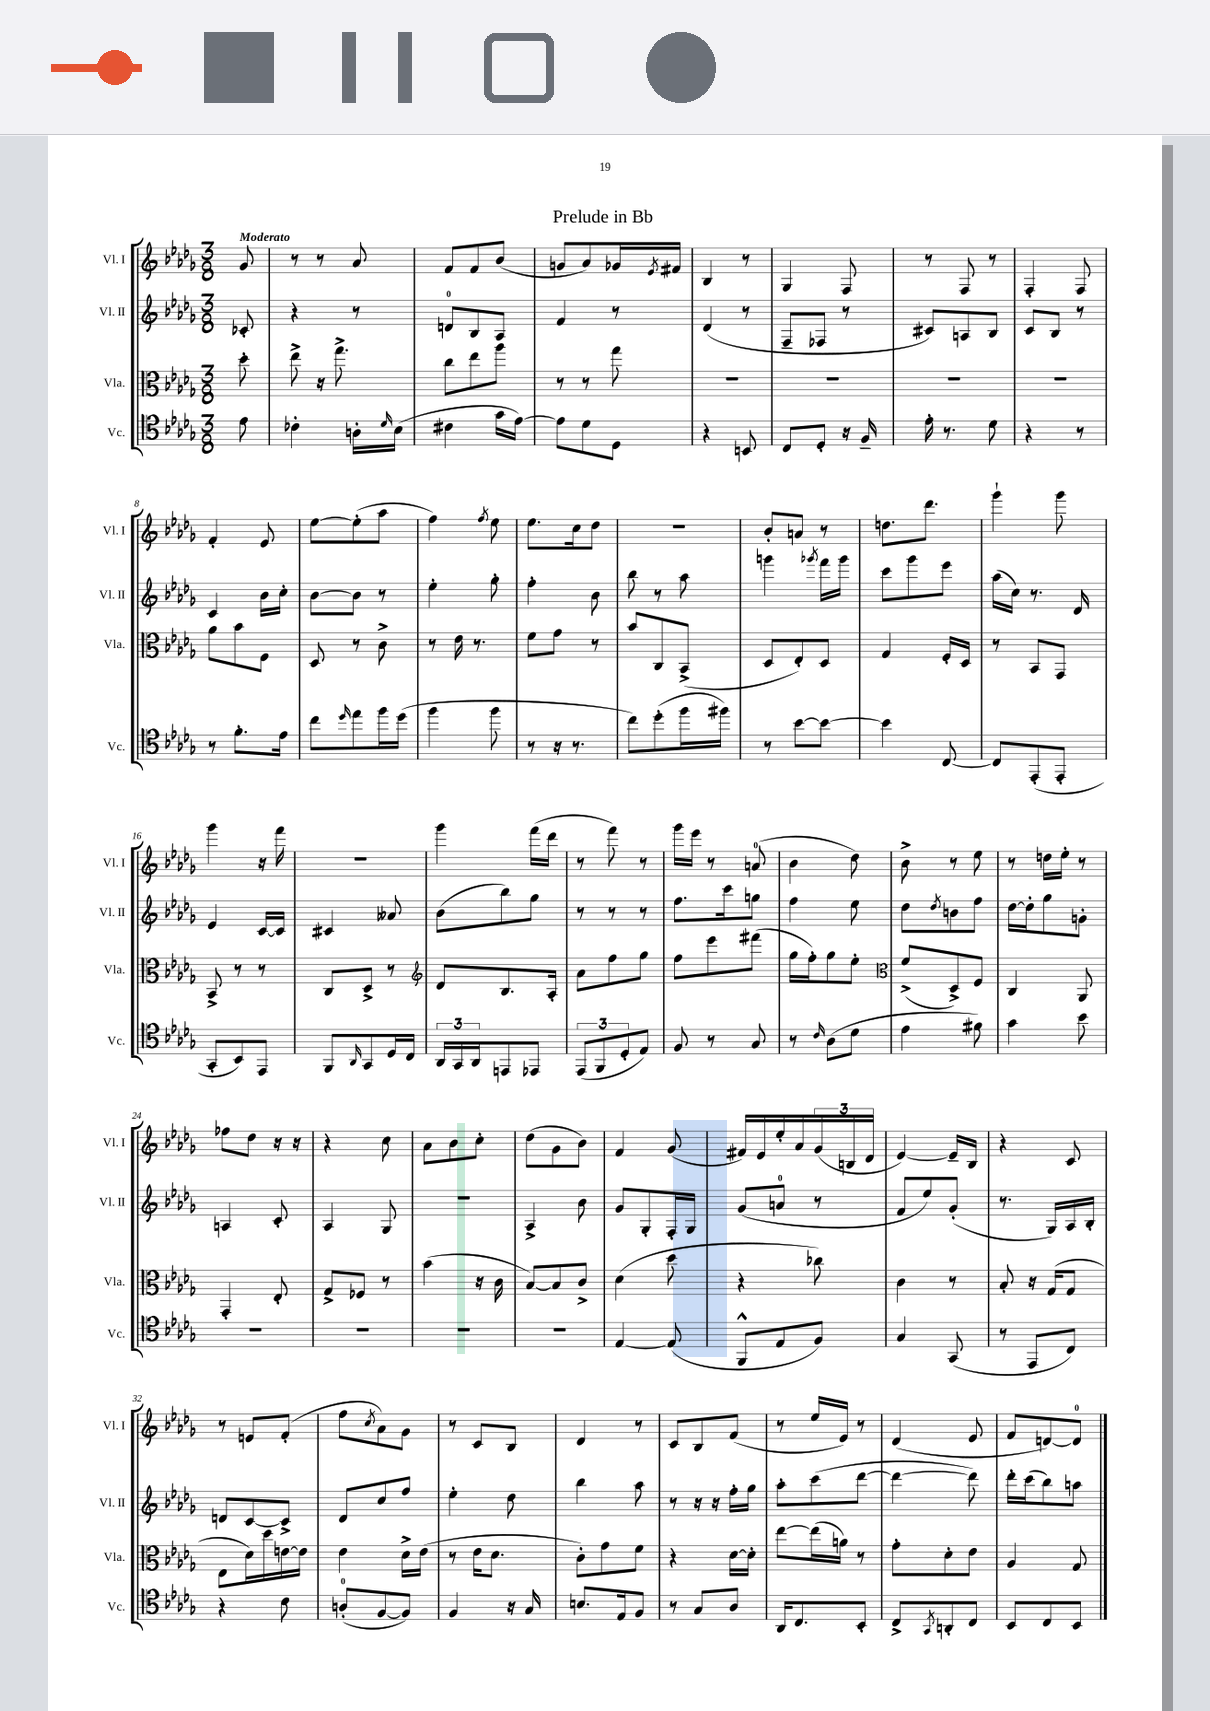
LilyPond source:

\header { title = "Prelude in Bb" }
<<
\new StaffGroup <<
\new Staff = "s0" \with { instrumentName = "Vl. I" shortInstrumentName = "Vl. I" } {
    \clef treble \key des \major \numericTimeSignature \time 3/8 \partial 8 \tempo "Moderato"
    ges'8 |
    r8 r8 aes'8 |
    f'8 f'8 bes'8( |
    g'8 aes'8) ges'16 \acciaccatura { ees'8 } fis'16 |
    bes4 r8 |
    ges4 f8 |
    r8 f8 r8 |
    f4-. f8 |
    f'4-. ees'8 |
    ees''8~ ees''8-.( aes''8 |
    f''4) \acciaccatura { f''8 } ees''8 |
    ees''8. c''16 des''8 |
    R4. |
    bes'8-. a'8 r8 |
    d''8. des'''8. |
    ges'''4-! ges'''8 |
    ges'''4 r16 f'''16 |
    R4. |
    ges'''4 f'''16( des'''16 |
    r8 f'''8) r8 |
    ges'''16 ees'''16 r8 a'8-0( |
    bes'4 des''8) |
    bes'8-> r8 ees''8 |
    r8 d''16 ees''16-. r8 |
    fes''8 des''8 r16 r16 |
    r4 c''8 |
    aes'8 bes'8 c''8-. |
    des''8( ges'8 bes'8) |
    f'4 ges'8( |
    fis'16) ees'16 ees''16-. aes'16 \tuplet 3/2 { ges'16( b16 des'16 } |
    ees'4~) ees'16-- bes16 |
    r4 c'8 |
    r8 e'8 f'8-.( |
    f''8 \acciaccatura { c''8 } aes'8) ges'8 |
    r8 c'8 bes8 |
    des'4 r8 |
    c'8 bes8 f'8( |
    r8 ees''16 ees'16) r8 |
    des'4( ees'8 |
    f'8 d'8~) d'8-0 \bar "|." |
}
\new Staff = "s1" \with { instrumentName = "Vl. II" shortInstrumentName = "Vl. II" } {
    \clef treble \key des \major \numericTimeSignature \time 3/8 \partial 8
    ces'8-. |
    r4 r8 |
    d'8-0 bes8 aes8 |
    f'4 r8 |
    des'4( r8 |
    f8-- fes8 r8 |
    cis'8) a8 bes8 |
    c'8 bes8 r8 |
    c'4 bes'16 c''16-. |
    bes'8~ bes'8 r8 |
    ees''4-. ges''8-. |
    f''4-. bes'8 |
    bes''8 r8 aes''8 |
    g'''4 \acciaccatura { ges'''8 } f'''16 ges'''16 |
    c'''8 ges'''8 ees'''8 |
    aes''16( c''16) r8. des'16 |
    ees'4 c'16~ c'16 |
    cis'4 aeses'8 |
    bes'8( bes''8) ges''8 |
    r8 r8 r8 |
    f''8. c'''16 g''8 |
    f''4 ees''8 |
    des''8 \acciaccatura { des''8 } b'8 f''8 |
    des''16~ des''16-. ges''8 g'8-. |
    a4 c'8-. |
    aes4 ges8 |
    R4. |
    aes4-> bes'8 |
    ges'8 ges8-. f16-. ges16 |
    ges'8( a'8-0 r8 |
    f'8 ees''8) ges'8-.( |
    r8. ges16) aes16 bes16-. |
    d'8 c'8~ c'8-> |
    des'8 c''8 f''8 |
    ees''4-. des''8 |
    bes''4 aes''8 |
    r8 r16 r16 f''16-. ges''16 |
    aes''8-. c'''8( des'''8~ |
    des'''4~ des'''8) |
    des'''16-. c'''16( bes''8) a''8 \bar "|." |
}
\new Staff = "s2" \with { instrumentName = "Vla." shortInstrumentName = "Vla." } {
    \clef alto \key des \major \numericTimeSignature \time 3/8 \partial 8
    des''8-. |
    ees''8-> r16 ges''8.-> |
    c''8 ees''8 aes''8 |
    r8 r8 ges''8 |
    R4. |
    R4. |
    R4. |
    R4. |
    aes'8 bes'8 f8 |
    des8 r8 c'8-> |
    r8 ees'16 r8. |
    f'8 ges'8 r8 |
    bes'8 c8 bes,8->( |
    des8 ees8-.) des8 |
    ges4 f16-. des16 |
    r8 bes,8 ges,8 |
    bes,8-> r8 r8 |
    c8 des8-> r8 |
    \clef treble des'8 bes8. aes16-. |
    aes'8 f''8 ges''8 |
    f''8 ees'''8 fis'''8( |
    ges''16 f''16-.) ges''8 ees''8-. |
    \clef alto f'8->( des8->) f8 |
    c4 aes,8 |
    ges,4-. ees8-. |
    ges8-> fes8 r8 |
    bes'4( r16 c'16 |
    bes8~) bes8 c'8-> |
    des'4( des''8 |
    r4 ces''8) |
    c'4 r8 |
    bes8-. r16 ges16( ges8 |
    ees8 des'16) des''16 e'16~ e'16 |
    ees'4 des'16-> ees'16( |
    r8 ees'16 des'8. |
    c'8-.) ges'8 f'8 |
    r4 des'16~ des'16-. |
    ees''8~ ees''16( a'16) r8 |
    ges'8-. des'8-. ees'8 |
    aes4 ges8 \bar "|." |
}
\new Staff = "s3" \with { instrumentName = "Vc." shortInstrumentName = "Vc." } {
    \clef tenor \key des \major \numericTimeSignature \time 3/8 \partial 8
    ees'8 |
    ces'4-. a16-. \grace { des'16 } bes16( |
    cis'4 ges'16 ees'16~) |
    ees'8 des'8 des8 |
    r4 b,8 |
    c8 des8-. r16 f16-- |
    ees'16-. r8. des'8 |
    r4 r8 |
    r8 f'8.-. ees'16 |
    c''8 \grace { des''16 } ees''8 f''16 des''16( |
    f''4 f''8 |
    r8 r16 r8. |
    c''8) des''8-.( f''16 fis''16) |
    r8 bes'8~ bes'8~ |
    bes'4 c8~ |
    c8 ees,8-.( ees,8-. |
    ges,8-. bes,8) ees,8 |
    f,8 \grace { aes,16 } ges,8 des16 c16 |
    \tuplet 3/2 { aes,16 ges,16 aes,16 } e,8 ees,8 |
    \tuplet 3/2 { ees,8( f,8 des8-. } ees8) |
    f8 r8 ges8 |
    r8 \grace { c'16 } aes8( des'8 |
    ees'4 fis'8) |
    ges'4 bes'8 |
    R4. |
    R4. |
    R4. |
    R4. |
    ees4~ ees8( |
    f,8-^ ees8 f8) |
    ges4 ges,8( |
    r8 ees,8 c8) |
    r4 c'8 |
    a8-0-.( f8~ f8) |
    f4 r16 ges16 |
    b8. ees16 f8 |
    r8 ges8 aes8 |
    aes,16 c8. bes,8-. |
    c8-> \acciaccatura { ges,8 } a,8-. c8 |
    bes,8 c8 bes,8 \bar "|." |
}
>>
>>
